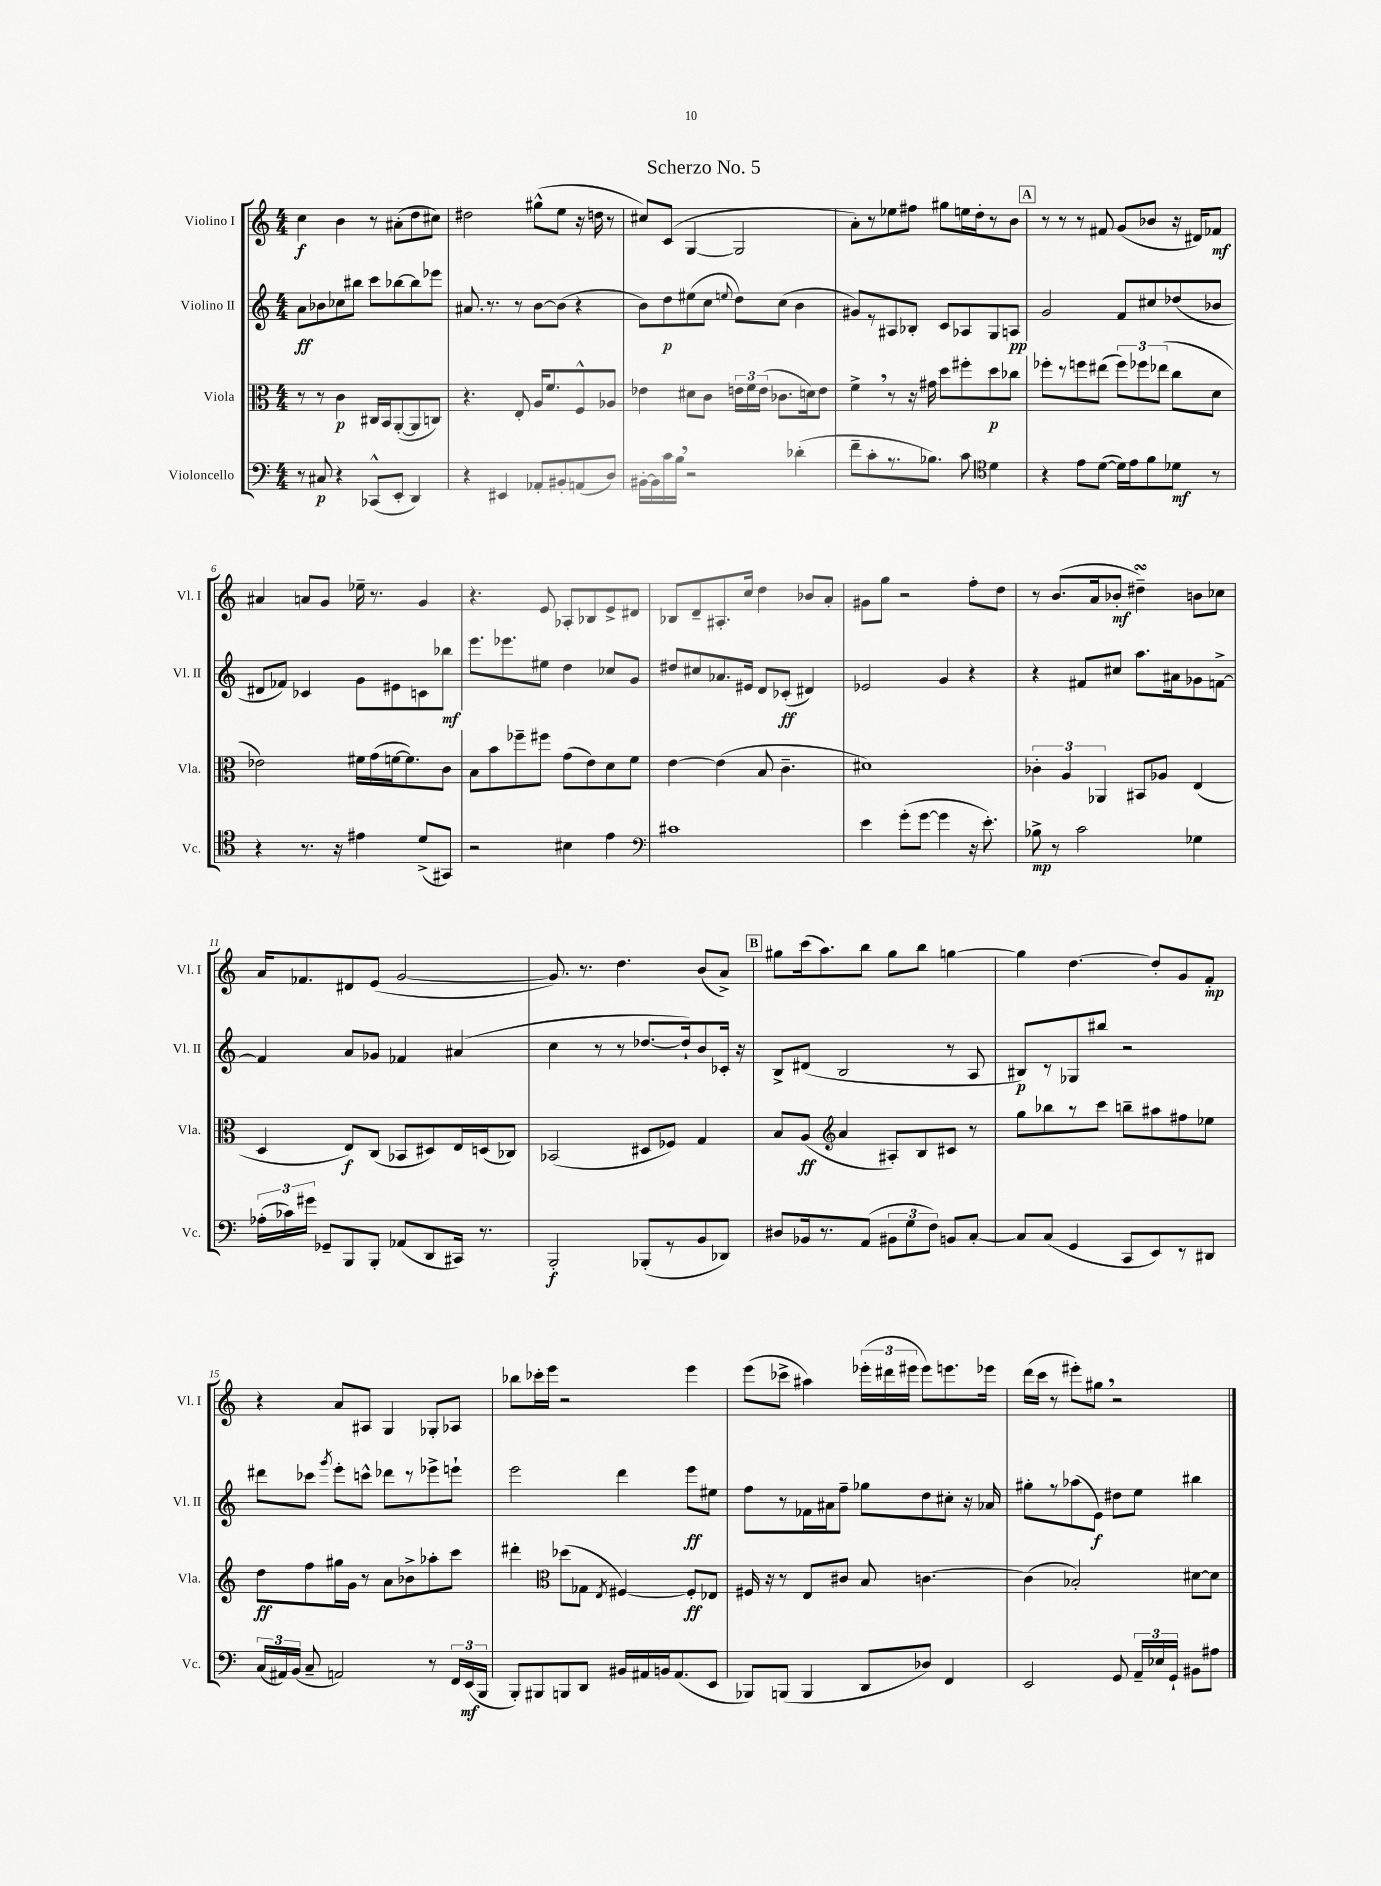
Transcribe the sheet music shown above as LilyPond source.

\header { title = "Scherzo No. 5" }
<<
\new StaffGroup <<
\new Staff = "s0" \with { instrumentName = "Violino I" shortInstrumentName = "Vl. I" } {
    \clef treble \key c \major \numericTimeSignature \time 4/4
    \autoBeamOff c''4\f b'4 r8 ais'8[-.( d''8 cis''8]) |
    dis''2 gis''8[-^( e''8] r16 d''16 r8 |
    cis''8[) c'8]( g4~ g2 |
    a'8[-.) r8 ees''8 fis''8] gis''8[ e''16 d''16-. r8 b'8] |
    \mark \markup { \box "A" } r8 r8 r8 fis'8 g'8[( bes'8] r16 dis'16[) fes'8]\mf |
    ais'4 a'8[ g'8] ees''16-- r8. g'4 |
    r4. e'8 aes8[-. bes8 e'8-> dis'8] |
    bes8[ d'8-- ais8.-. c''16] d''4 bes'8[ a'8]-. |
    gis'8[ g''8] r2 f''8[-. d''8] |
    r8 b'8.[( a'16 bes'8]-.\mf dis''4--\turn) b'8[ ces''8] |
    a'16[ fes'8. dis'8 e'8]( g'2~ |
    g'8.) r8. d''4. b'8[( a'8]->) |
    \mark \markup { \box "B" } gis''8[ c'''16( a''8.) b''8] gis''8[ b''8] g''4~ |
    g''4 d''4.~ d''8[-. g'8 f'8]-.\mp |
    r4 a'8[ ais8] g4 ges8[-. aes8] |
    bes''8[ ces'''16-. e'''16] r2 e'''4 |
    e'''8[( ces'''8]-> ais''4) \tuplet 3/2 { ees'''16[-.( dis'''16 eis'''16] } eis'''8[) e'''8. ees'''16] |
    d'''16[( c'''16] r8 eis'''8[-.) gis''8] \breathe r2 \bar "|." |
}
\new Staff = "s1" \with { instrumentName = "Violino II" shortInstrumentName = "Vl. II" } {
    \clef treble \key c \major \numericTimeSignature \time 4/4
    \autoBeamOff a'8[\ff bes'8 ces''8 bis''8] c'''8[ bes''8~ bes''8 ees'''8] |
    ais'8. r8. r8 b'8[~ b'8]( r4 |
    b'8[) d''8\p eis''8( c''8] \appoggiatura { e''8 } d''8[) c''8]( b'4 |
    gis'8[) r8 ais8 bes8]-. c'8[ aes8 g8 a8]\pp |
    \mark \markup { \box "A" } g'2 f'8[ cis''8 des''8( bes'8] |
    dis'8[ fes'8]) ces'4 g'8[ eis'8 c'8 bes''8]\mf |
    e'''8.[ ees'''8. eis''8] d''4 ces''8[ g'8] |
    dis''8[ cis''8 aes'8. eis'16] d'8[ ces'8]-.\ff( dis'4) |
    ees'2 g'4 r4 |
    r4 fis'8[ cis''8] a''8.[ ais'16 ges'8 f'8]~-> |
    f'4 a'8[ ges'8] fes'4 ais'4( |
    c''4 r8 r8 des''8.[~ des''16-!) b'8 ces'16]-. r16 |
    \mark \markup { \box "B" } b8[-> dis'8]( b2 r8 a8 |
    bis8[\p) r8 ges8 bis''8] r2 |
    dis'''8[ ces'''8] \acciaccatura { g'''8 } e'''8[-. c'''8]-^ des'''8[ r8 ees'''8-> e'''8]-! |
    e'''2 d'''4 e'''8[\ff eis''8] |
    f''8[ r8 fes'16 ais'16 f''8]-- ges''8[ d''8 cis''8]-. r16 aes'16 |
    gis''8[-. r8 aes''8( e'8]\f) dis''8[ e''8] bis''4 \bar "|." |
}
\new Staff = "s2" \with { instrumentName = "Viola" shortInstrumentName = "Vla." } {
    \clef alto \key c \major \numericTimeSignature \time 4/4
    \autoBeamOff r8 r8 c'4\p cis16[ b,16 a,8~-.( a,8 c8]) |
    r4. e8-. a16[ f'8. f8-^ aes8] |
    ees'4 dis'8[ c'8] \tuplet 3/2 { e'16[ f'16 e'16]( } ces'8.[ d'16) e'8] |
    f'4-> \breathe r8 r16 gis'16 d''8[ fis''8-. d''8\p ces''8] |
    \mark \markup { \box "A" } fes''8[-. r8 f''8 eis''8]( \tuplet 3/2 { f''8[) fes''8 ees''8]( } c''8[ d'8] |
    ees'2) fis'16[ g'16( f'16~ f'8.) c'8] |
    b8[ b'8 fes''8-- fis''8] g'8[( e'8) d'8 f'8] |
    e'4~ e'4( b8 c'4.-- |
    dis'1) |
    \tuplet 3/2 { ces'4-. a4 aes,4 } bis,8[ aes8] e4( |
    d4 e8[\f) c8]( bes,8[ dis8) e16 d16( ces8]) |
    bes,2( dis8[ fes8]) g4 |
    \mark \markup { \box "B" } b8[ a8]\ff( \clef treble a'4 ais8[-.) b8 cis'8] r8 |
    g''8[ bes''8 r8 c'''8] b''8[-- ais''8 fis''8 ees''8] |
    d''8[\ff f''8 gis''16 g'16] r8 a'8[ bes'8-> aes''8-. c'''8] |
    dis'''4-. \clef alto des''8[( ges8] \acciaccatura { e8 } fis4~) fis8[-.\ff ees8] |
    fis16 r16 r8 e8[ cis'8] b8 c'4.~ |
    c'4( bes2-.) dis'8[~ dis'8] \bar "|." |
}
\new Staff = "s3" \with { instrumentName = "Violoncello" shortInstrumentName = "Vc." } {
    \clef bass \key c \major \numericTimeSignature \time 4/4
    \autoBeamOff r8 cis8\p r4 ces,8[-^( e,8]-. d,4) |
    r4 eis,4 aes,8[-. bis,8-. a,8( d8]) |
    bis,16[~-. bis,16 c'16 b16] \breathe r2 des'4-.( |
    f'8[-- c'8-. r8. bes8.]) c'8 \clef tenor d'4 |
    \mark \markup { \box "A" } r4 e'8[ d'8]~( d'16[) e'16 f'8 des'8]\mf r8 |
    r4 r8. r16 eis'4 d'8[->( gis,8]) |
    r2 bis4 e'4 |
    \clef bass cis'1 |
    e'4 g'8[-.( g'8]~ g'4 r16 e'8.-.) |
    bes8->\mp r8 c'2 ges4 |
    \tuplet 3/2 { aes16[-.( ces'16) gis'16] } ges,8[-- b,,8 b,,8]-. aes,8[( d,8 cis,16]) r8. |
    b,,2-.\f bes,,8[-.( r8 b,8 des,8]) |
    \mark \markup { \box "B" } dis8[ bes,16 r8. a,8]( \tuplet 3/2 { bis,8[ g8 f8]) } b,8[ c8]~-. |
    c8[ c8]( g,4 c,8[ e,8) r8 dis,8] |
    \tuplet 3/2 { c16[( ais,16) b,16]( } c8-- a,2) r8 \tuplet 3/2 { f,16[ e,16\mf( b,,16] } |
    b,,8[-.) bis,,8 b,,8 d,8] bis,16[ ais,16 b,16 ais,8.( e,8] |
    bes,,8[) b,,8]( b,,4 d,8[ des8]) f,4 |
    e,2 g,8 \tuplet 3/2 { a,16[-- ees16 g,16]-! } bis,8[ ais8] \bar "|." |
}
>>
>>
